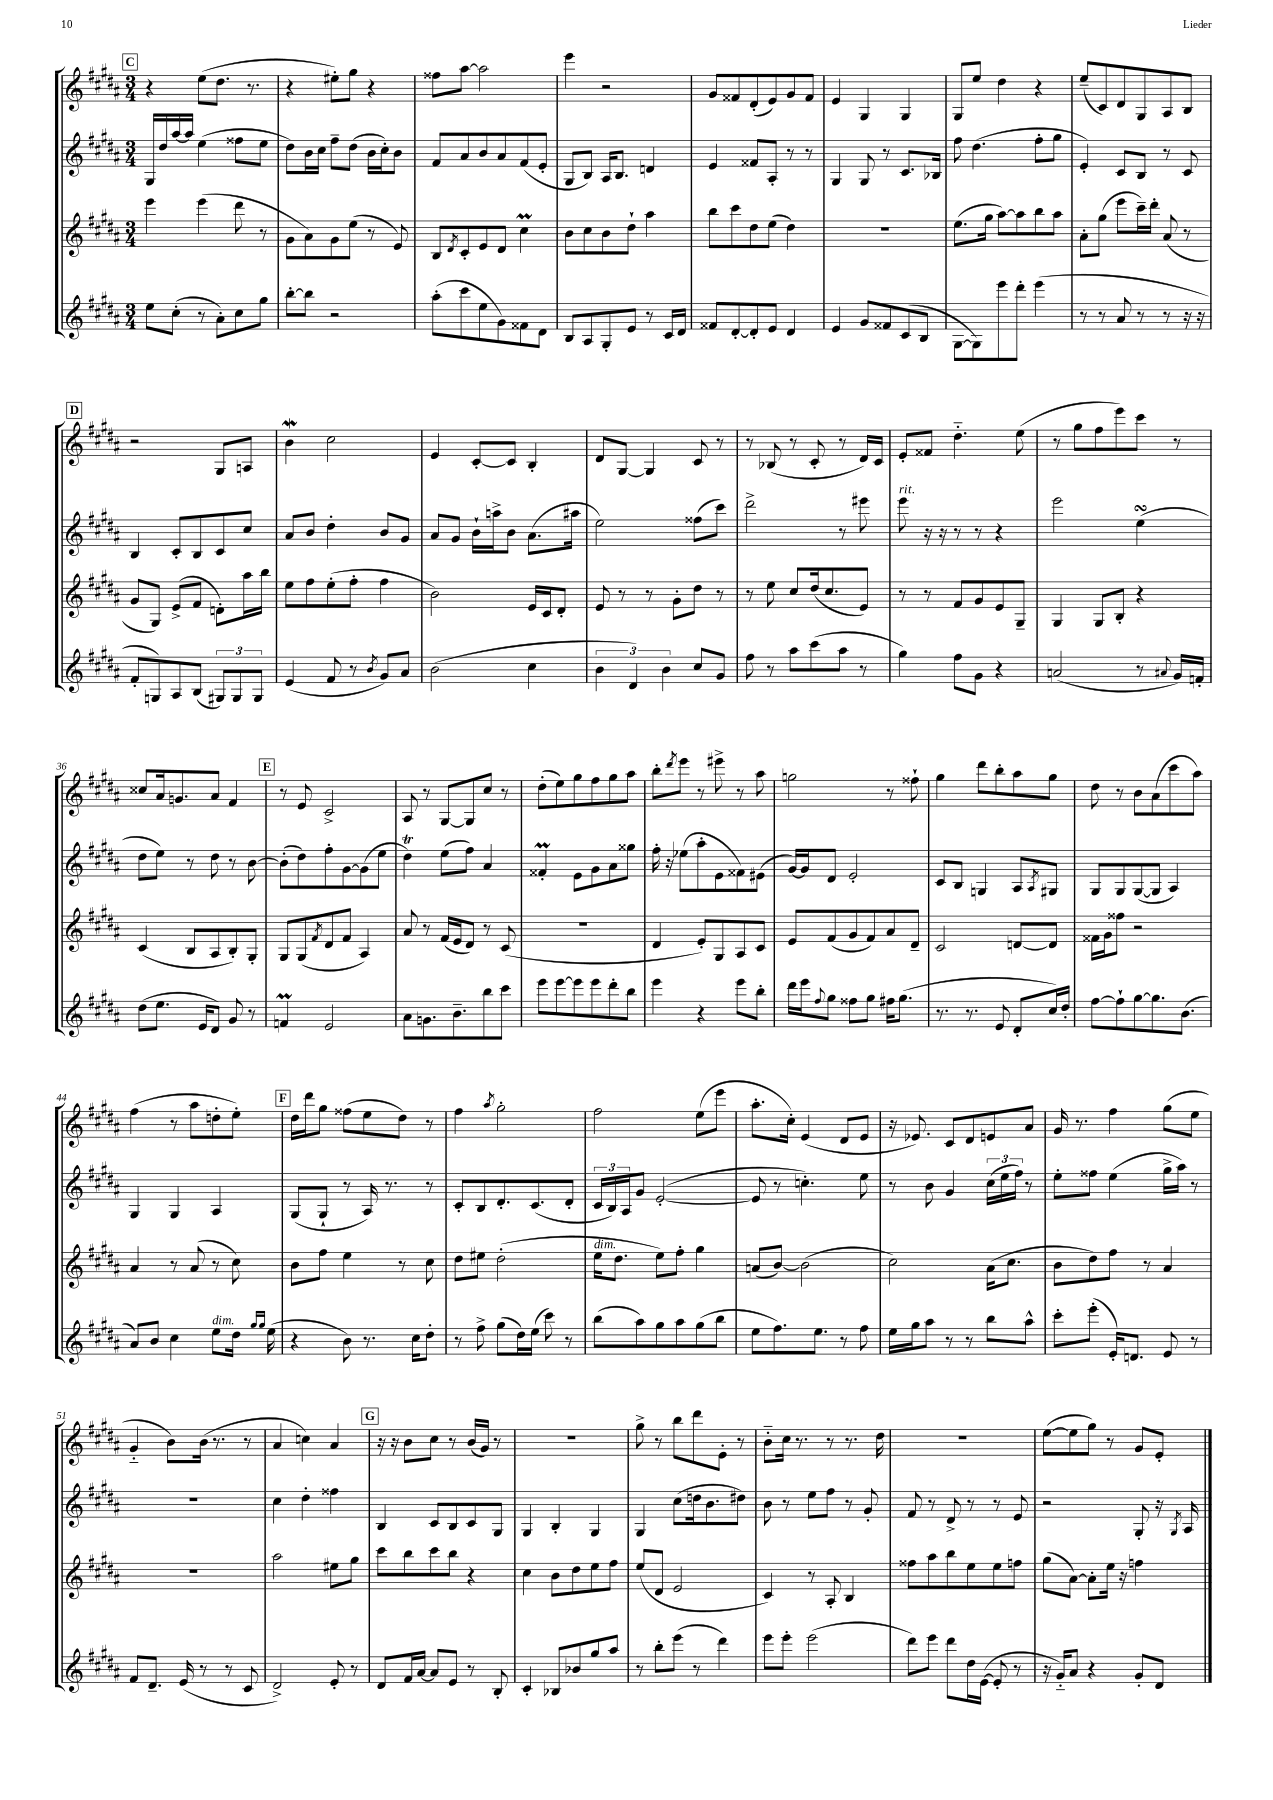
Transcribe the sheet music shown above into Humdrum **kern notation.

**kern	**kern	**kern	**kern
*staff4	*staff3	*staff2	*staff1
*clefG2	*clefG2	*clefG2	*clefG2
*k[f#c#g#d#a#]	*k[f#c#g#d#a#]	*k[f#c#g#d#a#]	*k[f#c#g#d#a#]
*M3/4	*M3/4	*M3/4	*M3/4
8ee	4eee	16G#	4r
.	.	16dd#	.
(8cc#'	.	[16aa#	.
.	.	16aa#]	.
8r	(4eee	(4ee	(8ee
8a#')	.	.	8.dd#
8cc#	8ddd#	8ff##	.
.	.	.	8.r
8gg#	8r	8ee	.
=	=	=	=
[8bb'	8g#	8dd#)	4r
8bb]	8a#)	16b	.
.	.	16cc#	.
2r	8g#	8ff#~	8ee#')
.	(8ee	(8dd#	8gg#
.	8r	16b	4r
.	.	16cc#')	.
.	8e)	8b	.
=	=	=	=
(8aa#'	8B	8f#	8ff##
.	8qd#	.	.
8ccc#	8c#'	8a#	[8aa#
8ee	8e	8b	2aa#]
8g#)	8d#	8a#	.
8f##	4cc#	(8f#	.
8d#	.	8e'	.
=	=	=	=
8B	8b	8G#	4eee
8A#	8cc#	8B)	.
8G#'	8b	16A#	2r
.	.	8.B	.
8e	8dd#`	.	.
8r	4aa#	4d	.
16c#	.	.	.
16d#	.	.	.
=	=	=	=
8f##	8bb	4e	8g#
[8d#'	8ccc#	.	8f##
8d#']	8dd#	8f##	(8d#'
8e	(8ee	8A#'	8e)
4d#	4dd#)	8r	8g#
.	.	8r	8f##
=	=	=	=
4e	2.r	4G#	4e
8g#	.	8G#	4G#
8f##	.	8r	.
(8c#	.	8.c#	4G#
8B	.	.	.
.	.	16B-	.
=	=	=	=
[8G#	(8.ee	8ff#	8G#
8G#])	.	(4.dd#	8ee
.	16gg#	.	.
8eee	[8aa#)	.	4dd#
8ddd#'	8aa#]	.	.
(4eee	8bb	8ff#'	4r
.	8aa#	8gg#	.
=	=	=	=
8r	8a#'	4e')	(8ee~
8r	(8gg#	.	8c#)
8a#	8eee	8c#	8d#
8r	16ccc#~)	8B	8G#
.	16ddd#'	.	.
8r	(8a#	8r	8A#
16r	8r	8c#	8B
16r	.	.	.
=	=	=	=
8f#'	8g#	4B	2r
8G)	8G#)	.	.
8A#	(8e^	8c#'	.
(8B	8f#	8B	.
12G#)	8d')	8c#	8G#
12G#	.	.	.
.	16aa#	8cc#	8A
12G#	.	.	.
.	16bb	.	.
=	=	=	=
(4e	8ee	8a#	4b
.	8ff#	8b	.
8f#	(8ee'	4dd#'	2cc#
8r	8ff#'	.	.
8qb	.	.	.
8g#)	4ff#	8b	.
8a#	.	8g#	.
=	=	=	=
(2b	2b)	8a#	4e
.	.	8g#	.
.	.	16b`	[8c#'
.	.	16aa^	.
.	.	8b	8c#]
4cc#	16e	(8.a#	4B'
.	16c#	.	.
.	8d#'	.	.
.	.	16aa#	.
=	=	=	=
6b	8e	2ee)	8d#
.	8r	.	[8G#
6d#)	.	.	.
.	8r	.	4G#]
6b	.	.	.
.	8g#'	.	.
8cc#	8dd#	(8ff##	8c#
8g#	8r	8ccc#)	8r
=	=	=	=
8ff#	8r	2ddd#^	8r
8r	8ee	.	(8B-
8aa#	8cc#	.	8r
(8ccc#	(16dd#	.	8c#'
.	8.cc#	.	.
8aa#	.	8r	8r
8r	8e)	8eee#	16d#)
.	.	.	16c#
=	=	=	=
4gg#)	8r	8eee	8e'
.	8r	16r	8f##
.	.	16r	.
8ff#	8f#	8r	4.dd#'~
8g#	8g#	8r	.
4r	8e	4r	.
.	8G#~	.	(8ee
=	=	=	=
(2a	4G#	2eee	8r
.	.	.	8gg#
.	8G#	.	8ff#
.	8B'	.	8eee)
8r	4r	(4ee	8ccc#
8qqa#	.	.	.
16g#)	.	.	8r
16f'	.	.	.
=	=	=	=
(8dd#	(4c#	8dd#	8cc##
8.ee	.	8ee)	16a#
.	.	.	8.g
.	8B	8r	.
16e	.	.	.
8d#)	8A#	8dd#	8a#
8g#	8B')	8r	4f#
8r	8G#'	[8b	.
=	=	=	=
4f	8G#	(8b']	8r
.	(8G#	8dd#)	8e
.	8qf#	.	.
2e	8d#	8ff#'	2c#^
.	8f#	[8g#	.
.	4A#)	(8g#]	.
.	.	8ee	.
=	=	=	=
8a#	8a#	4dd#)	8A#
8.g	8r	.	8r
.	(16f#	(8ee	[8G#
8.b~	16e	.	.
.	8d#)	8ff#)	8G#]
8bb	8r	4a#	8cc#
8ccc#	(8c#	.	8r
=	=	=	=
8eee	2.r	4f##'	(8dd#'
[8eee	.	.	8ee)
8eee]	.	8e	8gg#
8eee	.	8g#	8ff#
8ddd#'	.	8a#	8gg#
8bb	.	8gg##	8aa#
=	=	=	=
4eee	4d#	16ff#'	8bb'
.	.	16r	.
.	.	.	8qddd#
.	.	(8ee-	8eee
4r	8e')	8aa#'	8r
.	8G#	8e	8eee#^
8eee	8A#	8f##)	8r
8bb'	8c#	(8e#	8aa#
=	=	=	=
16ddd#	8e	[16g#)	2gg
16eee	.	16g#]	.
8qqff#	.	.	.
8gg#	(8f#	8d#	.
8ff##	8g#	2e'	.
8gg#	8f#)	.	.
16ff#	8a#	.	8r
(8.gg#	.	.	.
.	8d#~	.	8ff##`
=	=	=	=
8.r	2c#	8c#	4gg#
.	.	8B	.
8.r	.	.	.
.	.	4G	8ddd#
8e	.	.	8bb'
8d#'	[8d	8A#	8aa#
.	.	8qA#	.
16cc#)	8d]	8G#	8gg#
16dd#'	.	.	.
=	=	=	=
[8ff#	16f##	8G#	8dd#
.	16g#	.	.
8ff#`]	8ff##	8G#	8r
[8gg#	2r	([8G#	8b
8.gg#]	.	8G#]	(8a#
.	.	4A#)	8ccc#
(8.b	.	.	.
.	.	.	8aa#)
=	=	=	=
8a#)	4a#	4G#	(4ff#
8b	.	.	.
4cc#	8r	4G#	8r
.	(8a#	.	8aa#
8ee	8r	4A#	8dd'
16dd#	8cc#)	.	8ee')
16qqgg#	.	.	.
16qqgg#	.	.	.
(16ee	.	.	.
=	=	=	=
4r	8b	(8G#	16dd#
.	.	.	16ddd#
.	8ff#	8G#`	8gg#
8b)	4ee	8r	(8ff##
8.r	.	16A#)	8ee
.	.	8.r	.
.	8r	.	8dd#)
16cc#	.	.	.
8dd#'	8cc#	8r	8r
=	=	=	=
8r	8dd#	8c#'	4ff#
8ff#^	8ee#	8B	.
.	.	.	8qaa#
(8gg#	(2dd#'	8.d#'	2gg#'
16dd#)	.	.	.
(16ee	.	(8.c#	.
8ccc#)	.	.	.
8r	.	8d#'	.
=	=	=	=
(8bb	16ee	24c#	2ff#
.	.	24B)	.
.	8.dd#	.	.
.	.	24A#	.
8aa#)	.	8g#	.
8gg#	8ee)	([2e'	.
8aa#	8ff#'	.	.
(8gg#	4gg#	.	(8ee
8bb	.	.	8eee
=	=	=	=
8ee	(8a	8e]	8.aa#'
8.ff#)	[8b)	8r	.
.	.	.	16cc#')
.	(2b]	4.cc')	(4e
8.ee	.	.	.
8r	.	.	8d#
8ff#	.	8ee	8e
=	=	=	=
16ee	2cc#)	8r	16r
16gg#	.	.	8.e-)
8aa#	.	8b	.
8r	.	4g#	8c#
8r	.	.	8d#
8bb	(16a#	(24cc#	8e
.	.	24ee	.
.	8.cc#	.	.
.	.	24ff#)	.
8aa#^^	.	8r	8a#
=	=	=	=
8ccc#'	8b	8ee'	16g#
.	.	.	8.r
(8eee'	8dd#)	8ff##	.
16e')	8ff#	(4ee	4ff#
8.d	.	.	.
.	8r	.	.
8e	4a#	16gg#^	(8gg#
.	.	16aa#)	.
8r	.	8r	8ee
=	=	=	=
8f#	2.r	2.r	4g#'~
8.d#~	.	.	.
.	.	.	8b)
(16e	.	.	.
8r	.	.	(16b
.	.	.	8.r
8r	.	.	.
8c#	.	.	8r
=	=	=	=
2d#^)	2aa#	4cc#	4a#
.	.	4dd#'	4cc)
8e'	8ee#	4ff##	4a#
8r	8gg#	.	.
=	=	=	=
8d#	8ccc#	4B	16r
.	.	.	16r
16f#	8bb	.	8b
[16a#	.	.	.
8a#]	8ccc#	8c#	8cc#
8e	8bb	8B	8r
8r	4r	8c#	(16b
.	.	.	16g#)
8B'	.	8G#	8r
=	=	=	=
4c#'	4cc#	4G#	2.r
8B-	8b	4B'	.
8b-	8dd#	.	.
8gg#	8ee	4G#	.
8aa#	8ff#	.	.
=	=	=	=
8r	(8ee	4G#	8gg#^
8bb'	8d#	.	8r
(8eee	2e	(8cc#	8bb
8r	.	16dd	8ddd#
.	.	8.b	.
4ddd#)	.	.	8e'
.	.	8dd#)	8r
=	=	=	=
8eee	4c#)	8b	8b'~
8eee'	.	8r	16cc#
.	.	.	8.r
(2eee	8r	8ee	.
.	8A#'	8ff#	8r
.	4B	8r	8.r
.	.	8g#'	.
.	.	.	16dd#
=	=	=	=
8ddd#)	8ff##	8f#	2.r
8eee	8aa#	8r	.
8ddd#	8bb	8d#^	.
16dd#	8ee	8r	.
([16e	.	.	.
8e']	8ee	8r	.
8r	8ff	8e	.
=	=	=	=
16r	(8gg#	2r	([8ee
16g#'~)	.	.	.
8a#	[8a#)	.	8ee]
4r	8a#']	.	8gg#)
.	16ee	.	8r
.	16r	.	.
8g#'	4ff	8G#'	8g#
8d#	.	16r	8e'
.	.	8qG#	.
.	.	16A#	.
==	==	==	==
*-	*-	*-	*-
